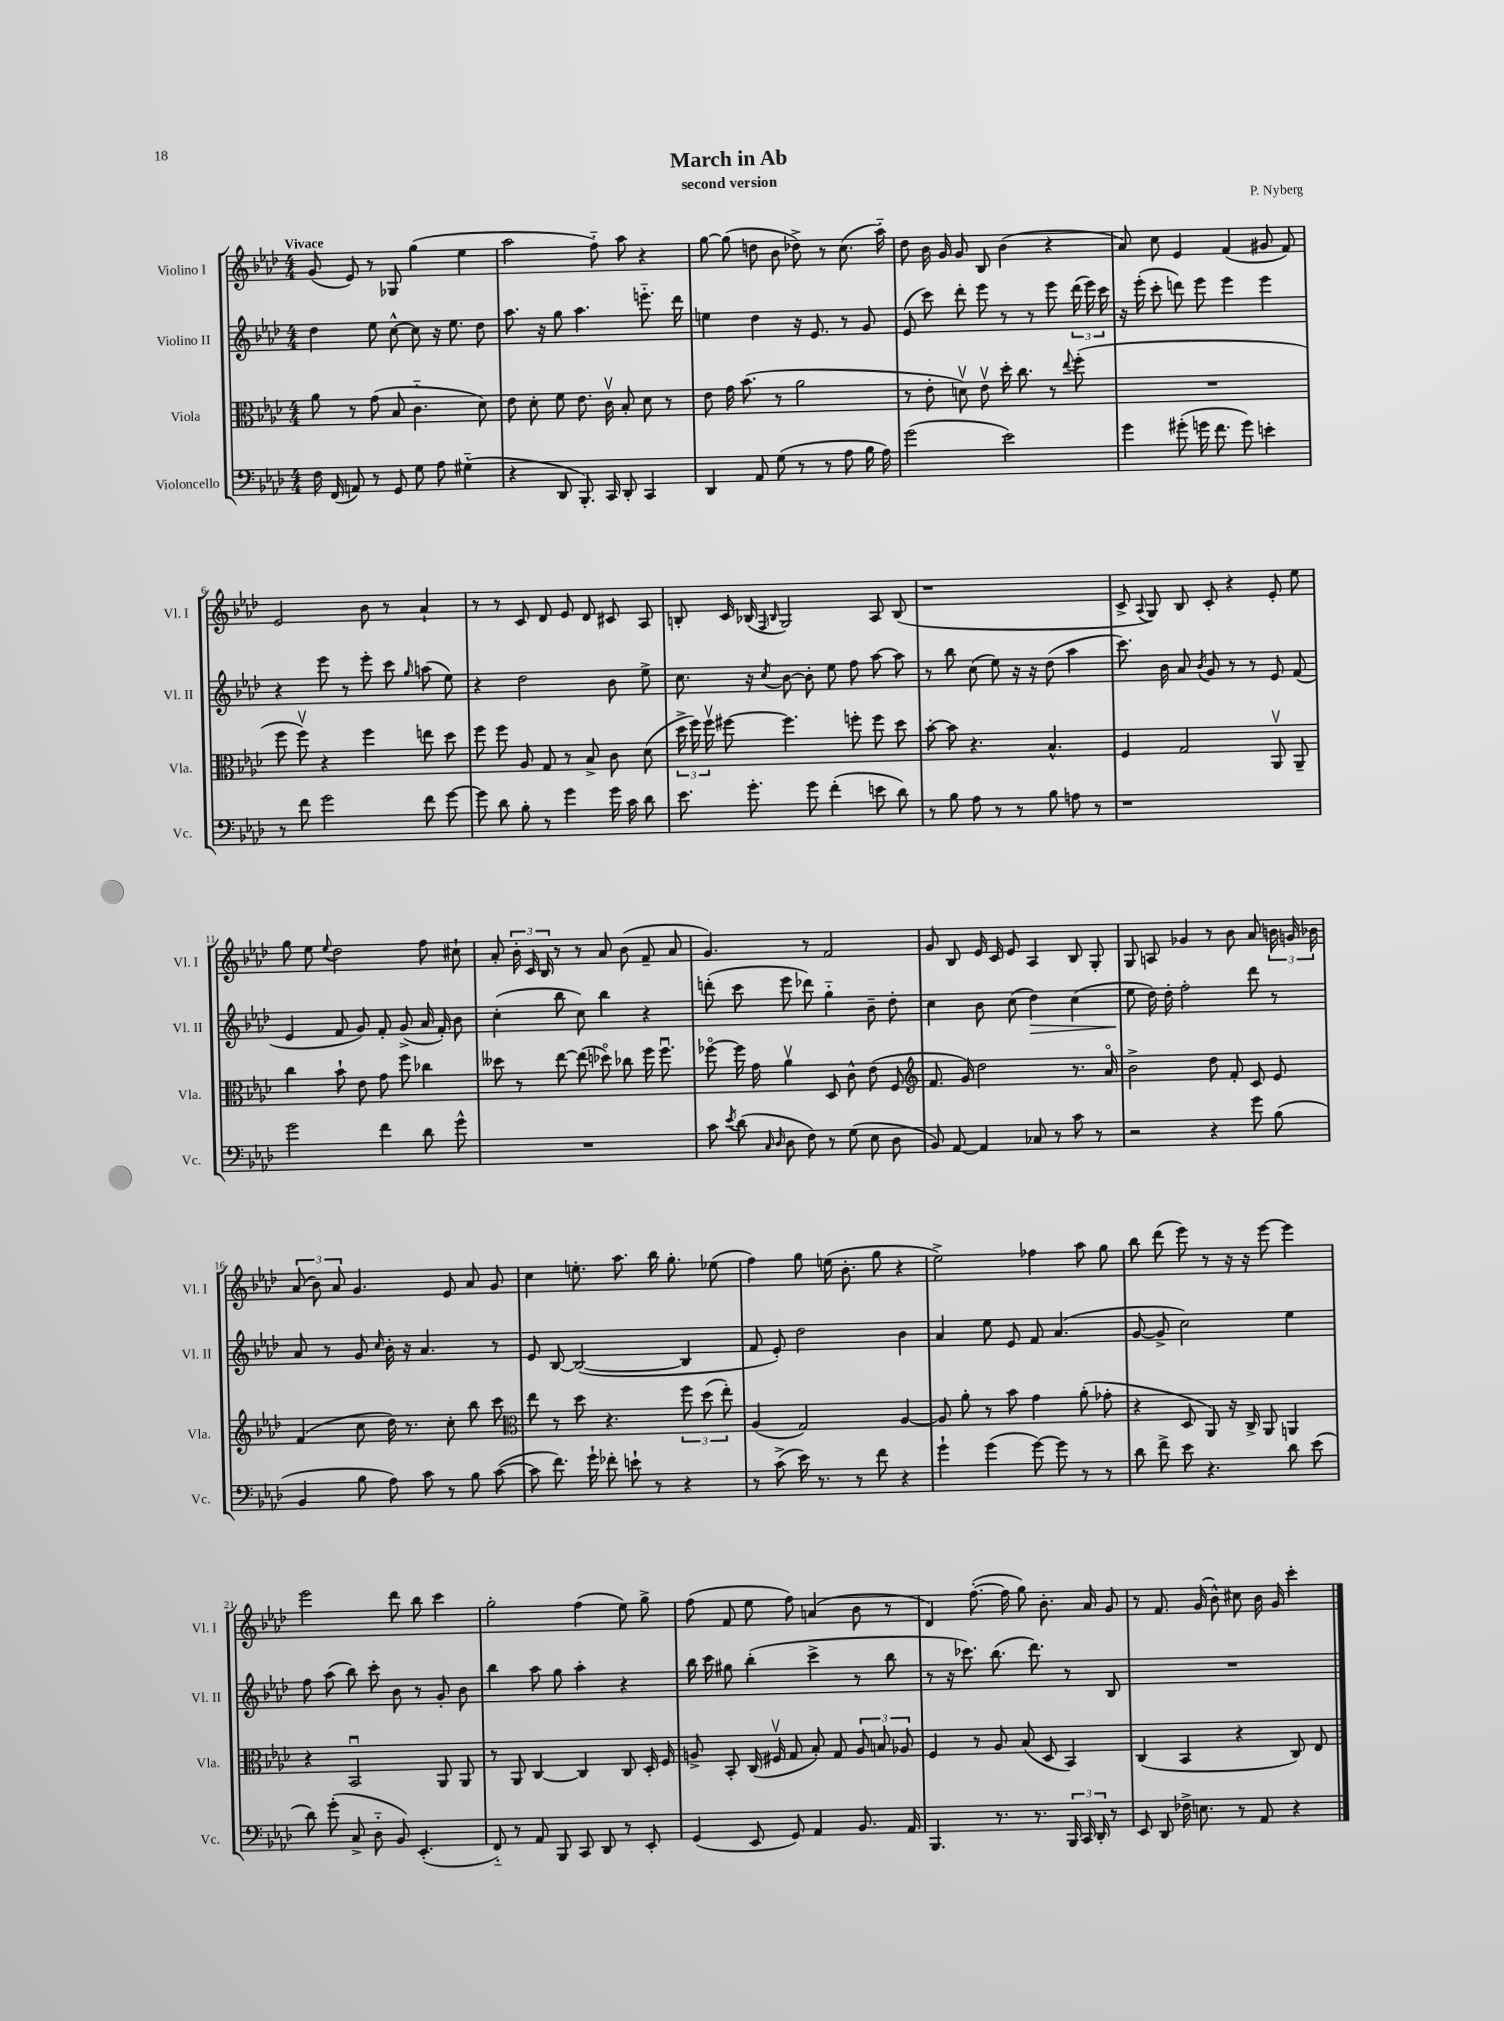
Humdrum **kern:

**kern	**kern	**kern	**kern
*staff4	*staff3	*staff2	*staff1
*clefF4	*clefC3	*clefG2	*clefG2
*k[b-e-a-d-]	*k[b-e-a-d-]	*k[b-e-a-d-]	*k[b-e-a-d-]
*M4/4	*M4/4	*M4/4	*M4/4
16F\	8a-\	4dd-\	(8g/
(16FF/	.	.	.
8AA/)	8r	.	8e-/)
8r	(8g\	8ee-\	8r
8GG/	8B-/	[8cc^^\	8G-/
8G\	4.c'~\	8cc\]	(4gg\
8A-\	.	16r	.
.	.	8.ee-\	.
(4G#'~\	.	.	4ee-\
.	8d-\)	8dd-\	.
=	=	=	=
4r	8e-\	8.aa-\	2aa-\
.	8d-'\	.	.
.	.	16r	.
8DD-/	8f\	8gg\	.
8.BBB-'/)	8.e-\	4.aa-\	.
.	.	.	8ff'~\)
16CC/	16cv\	.	.
8DD-'/	8B-'/	.	8aa-\
4CC/	8d-\	8.eee'~\	4r
.	8r	.	.
.	.	16ddd-\	.
=	=	=	=
4DD-/	8e-\	4ee\	[8gg\
.	16g\	.	(8gg\]
.	(8.b-\	.	.
8AA-/	.	4dd-\	8dd\
(8G\	8r	.	8b-\
8r	2a-\	16r	8dd-^\)
.	.	8.e-/	.
8r	.	.	8r
8A-\	.	8r	(8.cc\
16B-\	.	8g/	.
16A-\)	.	.	16aa-'~\)
=	=	=	=
(2g\	8r	(8e-/	8dd-\
.	8e-'\	8ccc\)	16b-\
.	.	.	16g/
.	8dv\)	8ddd-'\	8g/
.	8e-v\	8eee-\	8B-/
2e-\)	16dd-'\	8r	(4b-\
.	8.cc\	.	.
.	.	8r	.
.	8r	8eee-\	4r
.	8qqee-/	.	.
.	(8ff'\	(24ddd-\	.
.	.	24eee-\)	.
.	.	24ccc\	.
=	=	=	=
4g\	1r	16r	8a-/)
.	.	(16eee-'\	.
.	.	8ccc'\	8cc\
(8g#'\	.	8ddd\)	4e-/
16g\	.	8eee-\	.
8.f\	.	.	.
.	.	4eee-\	(4f/
8g\)	.	.	.
4e'\	.	4eee-\	8g#/
.	.	.	8f/)
=	=	=	=
8r	8ff\	4r	2e-/
8f\	8ffv\)	.	.
2g\	4r	8eee-\	.
.	.	8r	.
.	4ff\	8eee-'\	8b-\
.	.	8ccc\	8r
.	.	16qqgg/	.
8f\	8ee\	(8aa\	4a-`/
[8g\	8dd-\	8ee-\)	.
=	=	=	=
8g\]	8ff\	4r	8r
8d-\	8ff\	.	8r
8B-'\	8A-/	2dd-\	8c/
8r	8G/	.	8d-/
4g\	8r	.	8e-/
.	8B-^/	.	8d-/
16g\	8c\	8b-\	8c#/
16c\	.	.	.
8d-\	(8d-\	8ee-^\	8A-/
=	=	=	=
8.e-\	24dd-^\	8.cc\	8B'/
.	24ff\)	.	.
.	24ffv\	.	.
.	[8ff#\	.	16c/
8.g'\	.	16r	(16B-/
.	.	.	16qqF/
.	.	8qcc/	16qqB-/
.	4.ff#\]	[8b-\	2G/)
8g\	.	8b-'\]	.
(4f'\	.	8ee-\	.
.	8ff'\	8ff\	.
8e\	8ff\	[8aa-\	8A-/
8d-\)	8dd-\	8aa-\]	(8B-/
=	=	=	=
8r	[8b-'\	8r	1r
8B-\	8b-\]	8bb-\	.
8A-\	4.r	(8cc\	.
8r	.	8ee-\)	.
8r	.	16r	.
.	.	16r	.
8B-\	4.B-^^/	(8dd-\	.
8A\	.	4aa-\	.
8r	.	.	.
=	=	=	=
1r	4F/	8.ccc\)	8c^/
.	.	.	8qqA-/
.	.	.	8G/)
.	.	16b-\	.
.	2G/	8a-/	8B-/
.	.	8qb-/	.
.	.	8g/	8c'/
.	.	8r	4r
.	.	8r	.
.	8AA-v/	8e-/	8e-'/
.	8AA-~/	(8f/	8ee-\
=	=	=	=
2g\	4cc\	4e-/	8gg\
.	.	.	8ee-\
.	.	.	8qqee-/
.	8b-`\	8f/	2dd-\
.	8e-\	8g/)	.
4f\	8g\	8f'/	.
.	8ff\	(8g^/	.
8d-\	4cc-\	16a-/	8ff\
.	.	16f'/)	.
8g^^\	.	8b-\	8cc#`\
=	=	=	=
1r	8dd--\	(4cc'\	8a-'/
.	8r	.	24b-'\
.	.	.	24c/
.	.	.	24B-/
.	[8ee-\	8bb-\	8r
.	(8ee-\]	8cc\)	8r
.	8dd-o\)	4bb-\	8a-/
.	8cc-\	.	(8b-\
.	16ff\	4r	8f~/
.	8.ffu\	.	.
.	.	.	8a-/
=	=	=	=
8c\	[8ff-o\	(8ddd'\	4.g/)
8qe-/	.	.	.
(8d-\	16ff-\]	8ccc\	.
.	16g\	.	.
16qqC/	.	.	.
16qqD-/	.	.	.
8D-\	4a-v\	8eee-\	.
8F\)	.	8ddd-\)	8r
8r	8D-/	4gg'~\	2f/
(8G\	8c^^\	.	.
8E-\	(8e-\	8b-~\	.
8D-\	8F/	8dd-'\	.
=	=	=	=
*	*clefG2	*	*
8BB-/)	8.f/	4cc\	8g/
[8AA-/	.	.	8B-/
.	16g/)	.	.
4AA-/]	2dd-\	8b-\	16e-/
.	.	.	16c/
.	.	(8cc\	8e-/
8C-/	.	4dd-\)	4A-/
8r	.	.	.
8c\	8.r	(4cc\	8B-/
8r	.	.	8G'/
.	16a-o/	.	.
=	=	=	=
2r	2b-^\	8ee-\	8G/
.	.	16dd-\)	8A/
.	.	16dd-'\	.
.	.	2ff'\	4g-/
4r	8dd-\	.	8r
.	8f'/	.	8b-\
8g\	8c/	8ddd-\	8a-/
(8B-\	8e-/	8r	24b\
.	.	.	24g/
.	.	.	24b-\
=	=	=	=
4BB-/	(4f/	8a-/	(12a-/
.	.	.	12b-\)
.	.	8r	.
.	.	.	12a-/
8B-\	8cc\	8g/	4.g/
.	.	16qqcc/	.
8A-\)	16dd-\)	16b-'\	.
.	8.r	16r	.
8c\	.	4.a-/	.
8r	8cc'\	.	8e-/
8B-\	8bb-\	.	8a-/
([8c\	8ccc\	8r	8g/
=	=	=	=
*	*clefC3	*	*
8c\]	8ee-\	8e-/	4cc\
8.f\)	8r	[8B-/	.
.	8dd-\	(2B-/_	8.ee'\
16g`\	.	.	.
8f-'\	4.r	.	.
.	.	.	8.aa-\
8e`\	.	.	.
8r	.	.	16bb-\
.	.	.	8.gg'\
4r	12ff\	4B-/]	.
.	(12dd-\	.	.
.	.	.	(8ee-\
.	12ee-'\)	.	.
=	=	=	=
8r	(4A-/	8f/	4ff\)
(8c^\	.	8e-'/)	.
16e-\)	2G/)	2dd-\	8gg\
8.r	.	.	.
.	.	.	(16ee\
.	.	.	8.b-'\
8r	.	.	.
8f\	.	.	8gg\
4r	[4A-/	4b-\	4r
=	=	=	=
4g`\	8A-/]	4a-/	2ee-^\)
.	8a-'\	.	.
(4g\	8r	8ee-\	.
.	8b-\	8e-/	.
[8g\)	4g\	8f/	4ff-\
8g\]	.	(4.a-/	.
8r	(8a-'\	.	8aa-\
8r	8g-'\	.	8gg\
=	=	=	=
8d-\	4r	[8g/	8bb-\
8f^\	.	8g^/]	(8ddd-\
8e-\	8D-/	2cc\)	8eee-\)
4.r	8AA-/)	.	8r
.	16r	.	16r
.	16C^/	.	16r
.	8AA-/	.	[8eee-\
8d-\	4AA/	4ee-\	4eee-\]
(8e-\	.	.	.
=	=	=	=
8d-\)	4r	8ff\	2eee-\
(8g'\	.	(8aa-\	.
8C^/	2BB-u/	8bb-\)	.
8D-'~\	.	8ccc'\	.
8BB-/)	.	8b-\	8ddd-\
(4.EE-'/	.	8r	8bb-\
.	8AA-/	8g'/	4ccc\
.	8AA-/	8b-\	.
=	=	=	=
8FF'~/)	8r	4bb-\	2gg'\
8r	8AA-/	.	.
8AA-/	[4C/	8aa-\	.
8BBB-/	.	8gg\	.
8CC/	4C/]	4aa-'\	(4ff\
8DD-/	.	.	.
8r	8C/	4r	8ee-\)
8EE-'/	16D-'/	.	8gg^\
.	16F/	.	.
=	=	=	=
(4GG/	8A^/	16bb-\	(8ff\
.	.	16ccc\	.
.	8BB-'/	8gg#\	8f/
8EE-/	(16C/	(4bb-'\	8ee-\
.	16F#v/	.	.
8GG/)	8G/	.	8ff\)
4AA-/	8B-'/)	4ccc^\	(4a/
.	8G/	.	.
8.BB-/	12A/	8r	8b-\
.	12B/	.	.
.	.	8bb-\	8r
.	12A-/	.	.
16AA-/	.	.	.
=	=	=	=
4.BBB-/	4F/	8r	4d-/)
.	.	16r	.
.	.	8.ccc-\)	.
.	8r	.	([8.ff'\
8.r	8A-/	(8.bb-\	.
.	.	.	16ff\]
.	(8B-/	.	8gg\)
8.r	.	8.ddd-\)	.
.	8D-/	.	8.b-'\
24BBB-/	4BB-/)	8r	.
24CC/	.	.	.
.	.	.	16a-/
24DD-'/	.	.	.
8r	.	8B-/	8g/
=	=	=	=
8EE-/	(4C/	1r	8r
8DD-/	.	.	8.f/
16F-^\	4BB-/	.	.
8.E\	.	.	(16g/
.	.	.	8b-^^\)
8r	4r	.	8cc#\
8AA-/	.	.	16b-\
.	.	.	16g/
4r	8C/)	.	4ccc'\
.	8E-/	.	.
==	==	==	==
*-	*-	*-	*-
